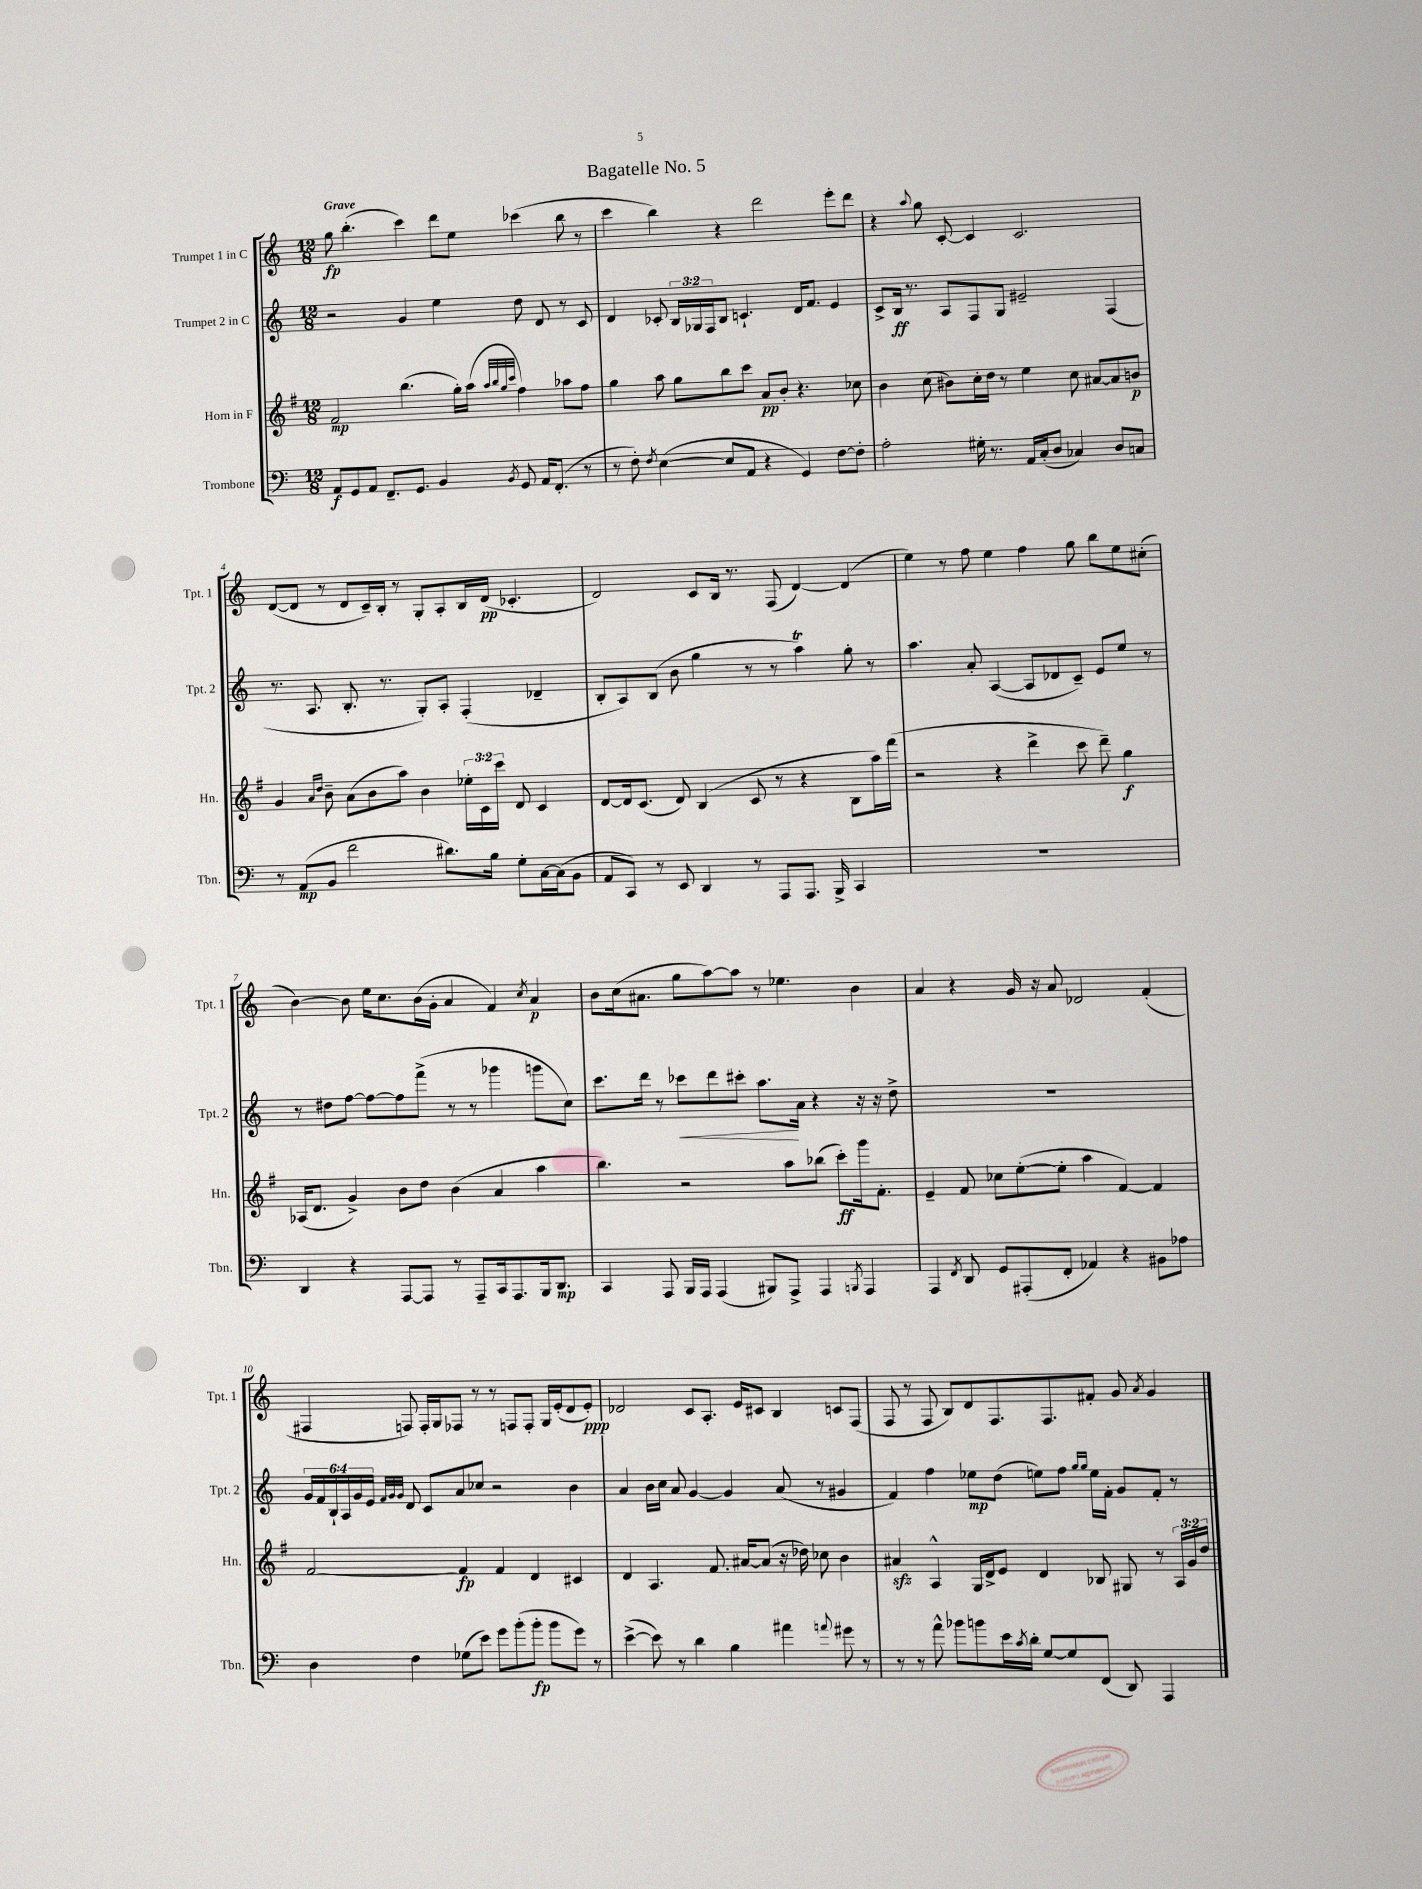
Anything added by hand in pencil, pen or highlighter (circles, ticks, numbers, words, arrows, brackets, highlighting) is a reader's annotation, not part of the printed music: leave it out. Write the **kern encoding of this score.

**kern	**dynam	**kern	**dynam	**kern	**dynam	**kern	**dynam
*part4	*part4	*part3	*part3	*part2	*part2	*part1	*part1
*staff4	*staff4	*staff3	*staff3	*staff2	*staff2	*staff1	*staff1
*I"Trombone	*	*I"Horn in F	*	*I"Trumpet 2 in C	*	*I"Trumpet 1 in C	*
*I'Tbn.	*	*I'Hn.	*	*I'Tpt. 2	*	*I'Tpt. 1	*
*clefF4	*	*clefG2	*	*clefG2	*	*clefG2	*
*k[]	*	*k[f#]	*	*k[]	*	*k[]	*
*M12/8	*	*M12/8	*	*M12/8	*	*M12/8	*
=1	=1	=1	=1	=1	=1	=1	=1
!	!	!	!	!	!	!LO:TX:a:B:t=Grave	!
8AA/L	f	2f#/	mp	2r	.	8gg\	fp
8GG/	.	.	.	.	.	(4.bb'\	.
8AA/J	.	.	.	.	.	.	.
8.FF~/L	.	.	.	.	.	.	.
.	.	(4.bb\	.	4g/	.	4ccc\)	.
8.GG/J	.	.	.	.	.	.	.
4BB/	.	.	.	4ee\	.	8ddd\L	.
.	.	16gg'\LL)	.	.	.	8ee\J	.
.	.	(16aa\JJ	.	.	.	.	.
.	.	32qqaa/LLL	.	.	.	.	.
.	.	32qqbb/	.	.	.	.	.
.	.	32qqgg/	.	.	.	.	.
8qBB/	.	32qqccc/JJJ	.	.	.	.	.
8GG/	.	4ff#\)	.	8dd\	.	(4ccc-X\	.
16AA/KL	.	.	.	8d/	.	.	.
(8.FF'/J	.	.	.	.	.	.	.
.	.	8aa-X\L	.	8r	.	8bb\	.
8r	.	8ff#\J	.	8c/	.	8r	.
=2	=2	=2	=2	=2	=2	=2	=2
8r	.	4gg\	.	4d/	.	4ccc\	.
8F'\)	.	.	.	.	.	.	.
8qF/	.	.	.	.	.	.	.
([4E\	.	8aa\	.	8c-X'/	.	4bb\)	.
.	.	8gg\L	.	24B/LL	.	.	.
.	.	.	.	24G-X/	.	.	.
.	.	.	.	24F/J	.	.	.
8E/L]	.	8bb\	.	8B/J	.	4r	.
8AA/J	.	8ccc\J	.	4.cn`/	.	.	.
4r	.	8a/L	pp	.	.	2ddd\	.
.	.	8b'/J	.	.	.	.	.
4GG/)	.	4.r	.	16d/KL	.	.	.
.	.	.	.	8.f/J	.	.	.
[8F\L	.	.	.	4e/	.	8eee'\L	.
8F'\J]	.	8cc-X\	.	.	.	8ddd\J	.
=3	=3	=3	=3	=3	=3	=3	=3
2A'\	.	4b\	.	8c^/L	.	4r	.
.	.	.	.	16B/Jk	ff	.	.
.	.	.	.	8.r	.	.	.
.	.	.	.	.	.	8qqaa/	.
.	.	(8cc\	.	.	.	8gg\	.
.	.	8b#X\L)	.	8A/L	.	[8c'/	.
16G#X'\	.	16cc'\L	.	8F/	.	4c/]	.
8.r	.	16dd\JJ	.	.	.	.	.
.	.	8r	.	8G/J	.	.	.
16AA/LL	.	4ee\	.	2e#X~/	.	2.c/	.
(16C'/J	.	.	.	.	.	.	.
8D/J	.	.	.	.	.	.	.
4C-X/)	.	8cc\	.	.	.	.	.
.	.	[8a#X/L	.	.	.	.	.
8D/L	.	8a#/]	.	(4F/	.	.	.
8Cn/J	.	8bn/J	p	.	.	.	.
!!LO:LB:g=z
=4	=4	=4	=4	=4	=4	=4	=4
8r	.	4g/	.	8.r	.	([8d/L	.
(8AA/L	mp	.	.	.	.	8d/J]	.
.	.	.	.	8.A/	.	.	.
.	.	16qqa/LL	.	.	.	.	.
.	.	16qqdd/JJ	.	.	.	.	.
8BB/J	.	8b~\	.	.	.	8r	.
2f\	.	(8a\L	.	8.B'/	.	8d/L	.
.	.	8b\	.	.	.	16c~/L)	.
.	.	.	.	8.r	.	16B'/JJ	.
.	.	8aa\J)	.	.	.	8r	.
.	.	4b\	.	8G'/L)	.	8G'/L	.
8.d#X\L)	.	.	.	8A'/J	.	8A'/	.
.	.	24ee-X'\LL	.	(4F'/	.	16B/L	.
.	.	24c\	.	.	.	.	.
16B\Jk	.	.	.	.	.	(16d/JJ	pp
.	.	24ccc\JJ	.	.	.	.	.
8G'\L	.	8d/	.	.	.	4.c-X'/	.
[16C\L	.	4c/	.	4d-X~/	.	.	.
(16C\J]	.	.	.	.	.	.	.
8BB\J	.	.	.	.	.	.	.
=5	=5	=5	=5	=5	=5	=5	=5
8AA/L	.	[8d/L	.	8B'/L	.	2d/)	.
8CC/J)	.	16d/k]	.	8A/)	.	.	.
.	.	(8.c/J	.	.	.	.	.
8r	.	.	.	(8B/J	.	.	.
8EE/	.	8d/)	.	8b\	.	.	.
4DD/	.	(4B/	.	4gg\	.	8c/L	.
.	.	.	.	.	.	16B/Jk	.
.	.	.	.	.	.	8.r	.
8r	.	8c/	.	8r	.	.	.
8AAA/L	.	8r	.	8r	.	(8F/	.
8.AAA/J	.	4r	.	4aaT\)	.	[4d/)	.
16BBB^/	.	.	.	.	.	.	.
4CC/	.	8B\L	.	8gg'\	.	(4d/]	.
.	.	16aa\L)	.	8r	.	.	.
.	.	(16fff#\JJ	.	.	.	.	.
=6	=6	=6	=6	=6	=6	=6	=6
1.r	.	2r	.	4.aa\	.	4ee\)	.
.	.	.	.	.	.	8r	.
.	.	.	.	8a'/	.	8ff\	.
.	.	4r	.	([4A/	.	4ee\	.
.	.	4ddd^\	.	8A/L]	.	4ff\	.
.	.	.	.	8d-X/	.	.	.
.	.	8ccc\	.	8c~/J)	.	8gg\	.
.	.	8ddd~\)	.	8e/L	.	8bb\L	.
.	.	4gg\	f	8ee/J	.	8ee\	.
.	.	.	.	8r	.	(8cc#X'\J	.
!!LO:LB:g=z
=7	=7	=7	=7	=7	=7	=7	=7
4DD/	.	(16A-X/KL	.	8r	.	[4b\)	.
.	.	8.d/J	.	.	.	.	.
.	.	.	.	8dd#X\L	.	.	.
4r	.	4g^/)	.	[8ff\J	.	8b\]	.
.	.	.	.	8ff\L_	.	16ee\KL	.
.	.	.	.	.	.	8.cc\	.
[8AAA/L	.	8b\L	.	8ff\]	.	.	.
8AAA/J]	.	8dd\J	.	(8fff^\J	.	(16b\L	.
.	.	.	.	.	.	16g'\JJ	.
8r	.	(4b\	.	8r	.	4a/	.
8AAA~/L	.	.	.	8r	.	.	.
16CC/k	.	4a/	.	4ggg-X\	.	4f/)	.
8.AAA/	.	.	.	.	.	.	.
.	.	.	.	.	.	8qcc/	.
16BBB/k	.	4aa\	.	8gggn\L	.	4a/	p
8.DD/J	mp	.	.	.	.	.	.
.	.	.	.	8cc\J)	.	.	.
=8	=8	=8	=8	=8	=8	=8	=8
4CC/	.	4.bb\)	.	8.ccc\L	.	8b\L	.
.	.	.	.	.	.	(16cc\k	.
.	.	.	.	16ddd\Jk	.	8.a#X\J	.
8AAA/	.	.	.	8r	.	.	.
!	!	!	!	!	!LO:HP:b	!	!
16BBB/LL	.	2r	.	8ccc-X\L	<	8gg\L	.
16AAA/JJ	.	.	.	.	.	.	.
(4AAA/	.	.	.	8ddd\	.	[8aa\)	.
.	.	.	.	8ccc#X'\J	.	8aa\J]	.
8BBB#X/L)	.	.	.	8.aa\L	.	8r	.
8AAA^/J	.	8aa\L	.	.	.	4.ee-X\	.
.	.	.	.	16a\Jk	[	.	.
4AAA/	.	(8bb-X\J	.	4r	.	.	.
.	.	8ccc'\L)	ff	.	.	.	.
8qBBBn/	.	.	.	.	.	.	.
4AAA/	.	16ggg\k	.	16r	.	4b\	.
.	.	8.f#'\J	.	16r	.	.	.
.	.	.	.	8dd^\	.	.	.
=9	=9	=9	=9	=9	=9	=9	=9
4AAA/	.	4e~/	.	1.r	.	4a/	.
8qFF/	.	.	.	.	.	.	.
8DD/	.	8f#/	.	.	.	4r	.
8GG/L	.	8cc-X\L	.	.	.	.	.
(8AAA#X'/	.	([8ee'\	.	.	.	16g/	.
.	.	.	.	.	.	16r	.
8FF'/J	.	8ee'\J]	.	.	.	8a/	.
4AA-X/)	.	4aa\	.	.	.	2d-X/	.
4r	.	[4f#/)	.	.	.	.	.
8BB#X\L	.	4f#/]	.	.	.	(4f'/	.
8A-X\J	.	.	.	.	.	.	.
!!LO:LB:g=z
=10	=10	=10	=10	=10	=10	=10	=10
4D\	.	[2f#/	.	24g/LL	.	4F#X/	.
.	.	.	.	24f/	.	.	.
.	.	.	.	24B`/	.	.	.
.	.	.	.	24A/	.	.	.
.	.	.	.	24g/	.	.	.
.	.	.	.	24e/JJ	.	.	.
.	.	.	.	32qqf/LLL	.	.	.
.	.	.	.	32qqg/	.	.	.
.	.	.	.	32qqg/JJJ	.	.	.
4F\	.	.	.	8d/	.	8Fn/)	.
.	.	.	.	8c/L	.	16F'/LL	.
.	.	.	.	.	.	16G/J	.
(8G-X\L	.	4f#/]	fp	8a/	.	8F-X/J	.
8e\J)	.	.	.	8cc-X/J	.	8r	.
8g\L	.	4f#/	.	2r	.	8r	.
(8b'\	.	.	.	.	.	8Fn/L	.
8b'\J	fp	4d/	.	.	.	8F'/J	.
8b\L	.	.	.	.	.	16G/LL	.
.	.	.	.	.	.	(16e'/J	.
8g\J)	.	4c#X/	.	4b\	.	8d/	.
8r	.	.	.	.	.	8e'/J)	ppp
=11	=11	=11	=11	=11	=11	=11	=11
([4e^\	.	4d/	.	4a/	.	2d-X/	.
8e\])	.	4.A/	.	16b\LL	.	.	.
.	.	.	.	16cc\JJ	.	.	.
8r	.	.	.	8a/	.	.	.
4d\	.	.	.	[4g/	.	8c/L	.
.	.	8.f#/	.	.	.	8.A'/J	.
4B\	.	.	.	4g/]	.	.	.
.	.	[16a#X/KL	.	.	.	16e/KL	.
.	.	(8a#/J]	.	.	.	8c#X/J	.
4a#X\	.	16r	.	(8a/	.	4B/	.
.	.	16dd-X\)	.	.	.	.	.
.	.	8cc-X\	.	8r	.	.	.
8qqan/	.	.	.	.	.	.	.
8g#X\	.	4b\	.	4g#X/	.	8cn/L	.
8r	.	.	.	.	.	(8F/J	.
=12	=12	=12	=12	=12	=12	=12	=12
8r	.	4a#Xzz/	.	4f/)	.	8F/	.
8r	.	.	.	.	.	8r	.
8a^^\	.	4A^^/	.	4ff\	.	8F/	.
8b-X\L	.	.	.	.	.	8B/L)	.
8bn\	.	16G/LL	.	8ee-X\L	mp	8d/	.
.	.	16d^/J	.	.	.	.	.
16e\L	.	8e/J	.	(8dd\J	.	8.F/	.
8qc/	.	.	.	.	.	.	.
16d'\JJ	.	.	.	.	.	.	.
[8G/L	.	4d/	.	8een\L)	.	.	.
.	.	.	.	.	.	8.F/	.
8G/]	.	.	.	8ff\J	.	.	.
.	.	.	.	16qqgg/LL	.	.	.
.	.	.	.	16qqgg/JJ	.	.	.
(8FF/J	.	8B-X/	.	16ee\LL	.	8f#X'/J	.
.	.	.	.	16f'\JJ	.	.	.
8DD/)	.	8G#X/	.	8g/L	.	8g/	.
.	.	.	.	.	.	8qa/	.
4AAA/	.	8r	.	8f'/J	.	4g/	.
.	.	24A/LL	.	8r	.	.	.
.	.	24g/	.	.	.	.	.
.	.	24dd/JJ	.	.	.	.	.
==	==	==	==	==	==	==	==
*-	*-	*-	*-	*-	*-	*-	*-
